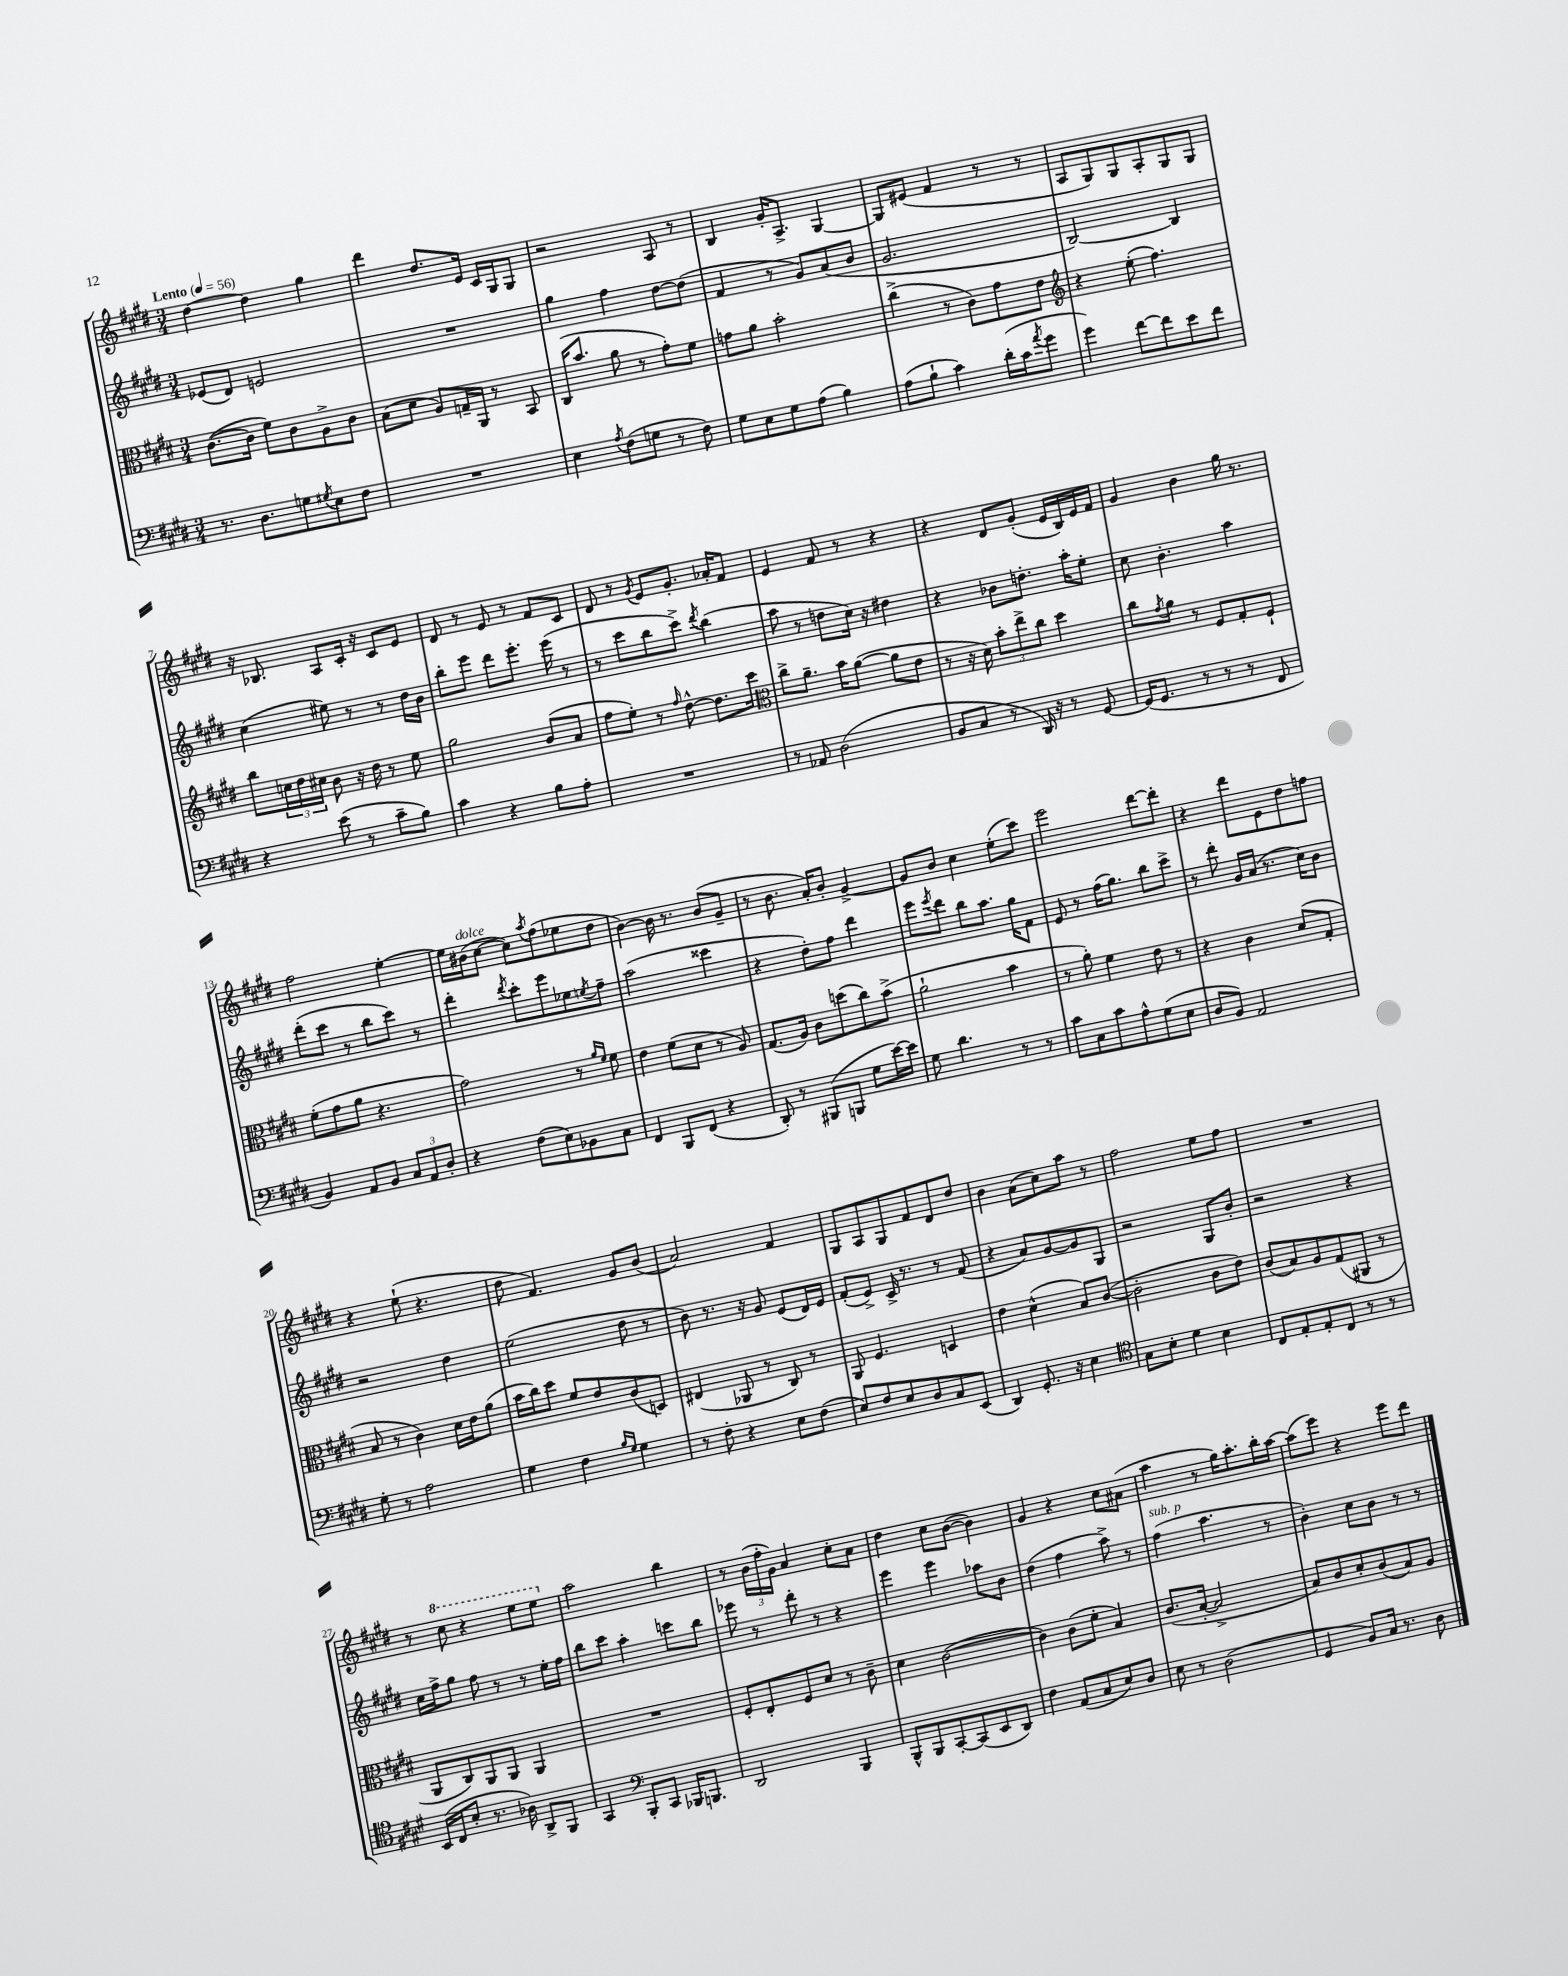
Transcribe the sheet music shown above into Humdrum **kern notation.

**kern	**kern	**kern	**kern
*staff4	*staff3	*staff2	*staff1
*clefF4	*clefC3	*clefG2	*clefG2
*k[f#c#g#d#]	*k[f#c#g#d#]	*k[f#c#g#d#]	*k[f#c#g#d#]
*M3/4	*M3/4	*M3/4	*M3/4
*MM56	*MM56	*MM56	*MM56
8.r	([8.c#	(8e-	[4dd#
.	.	8d#)	.
8.D#	16c#]	.	.
.	8f#)	2e	4dd#]
8G	8c#	.	.
8qG#	.	.	.
8E	8A^	.	4gg#
8F#	8c#	.	.
=	=	=	=
2.r	(8B	2.r	4ddd#
.	8d#	.	.
.	8A)	.	8.dd#
.	16G~	.	.
.	16AA	.	16e
.	8r	.	16c#
.	.	.	16G#
.	8BB	.	8G#
=	=	=	=
4E	(16C#	4gg#	2r
.	8.b	.	.
8qA	.	.	.
(8F#	8a	4ff#	.
8G	8r	.	.
8r	8g#')	[8dd#	8A
8F#)	8f#	(8dd#]	8r
=	=	=	=
8G#	8g	4f#	4B
8E	8a	.	.
8G#	2b'	8r	16g#'
.	.	.	8.A^
(8A	.	8g#)	.
4B)	.	(8a	[4G#
.	.	8b	.
=	=	=	=
(8A	(4cc#^	2.g#	8G#]
8B`	.	.	(8e#
4c#)	8r	.	4f#
.	8c#)	.	.
(16d#'	8g#	.	8r
16c#	.	.	.
8qa	.	.	.
8g#	8e	.	8r
=	=	=	=
*	*clefG2	*	*
4g#)	4r	[2B)	8A
.	.	.	8G#)
[8f#	(8ee'	.	8G#
8f#]	4.ff#)	.	8A'
8e	.	4B]	8G#
8f#	.	.	8G#
=	=	=	=
4r	8bb	(4cc#	16r
.	.	.	8.B-
.	24cc	.	.
.	24dd#	.	.
.	24cc#	.	.
(8e	8b	8ee#)	8A
8r	16r	8r	16c#'
.	16dd#	.	16r
8c#~	8r	8r	8c#
8B)	8ee	16dd#	8e
.	.	16b	.
=	=	=	=
4c#	2gg#	8bb'	8d#
.	.	8eee	8r
4r	.	8ddd#	8e
.	.	8.eee'	8r
8B	(8b	.	8f#
.	.	(16eee	.
8A'	8a	8r	8c#
=	=	=	=
2.r	8ff#	8r	8d#
.	8ee')	8ccc#	8r
.	.	.	8qg#
.	8r	8bb	8e
.	16qqff#	.	.
.	[8dd#^^	8ccc#^)	8.g#'
.	.	8qddd#	.
.	8.dd#]	(4bb	.
.	.	.	16a-'
.	.	.	8f#
.	16ccc#	.	.
=	=	=	=
*	*clefC3	*	*
8r	8cc#^	8aa	4e
8AA-	8.a~	8r	.
(2D#	.	8dd	8f#
.	16b	.	.
.	([8a	16cc#)	8r
.	.	16r	.
.	8a]	4dd#	4r
.	8e	.	.
=	=	=	=
8BB	8r	4r	4r
8C#	16r	.	.
.	16d#)	.	.
8r	12b'	8b-	8d#
.	12ee^	.	.
16DD#)	.	8.dd'	(8g#'
.	12cc#	.	.
16r	.	.	.
8r	4dd#	.	16e
.	.	16aa'	16B)
[8GG#	.	8ee'	16e
.	.	.	16f#
=	=	=	=
(16GG#]	8cc#	8cc#	4g#
8.GG#	.	.	.
.	8qg#	.	.
.	8a	4.b'	.
8r	8r	.	4b
8r	8F#	.	.
8r	8G#'	4aa	16gg#
.	.	.	8.r
8FF#	8F#`	.	.
=	=	=	=
4BB)	(8f#'	(8ddd#'	2ff#
.	8g#	8ccc#	.
8AA	8a	8r	.
8BB	4.r	8bb	.
12C#	.	8ccc#)	[4ee'
12AA	.	.	.
.	.	8r	.
12D#'	.	.	.
=	=	=	=
4r	2g#)	4ddd#'	16ee]
.	.	.	(16b#
.	.	.	[8cc#
.	.	8qddd#	.
(8F#	.	8ccc#'	8cc#])
.	.	.	8qaa
8E)	.	8eee	(8ff#
8BB-	8r	8ee-	8ee-
.	16qqa	.	.
.	16qqf#	8qee	.
8C#	8f#	8ff#~	8dd#
=	=	=	=
4FF#	4e	(2aa	[4b)
8BBB	(8f#	.	16b]
.	.	.	8.r
(8FF#	8d#	.	.
4r	8r	4ccc##	(8b
.	8A)	.	8g#~
=	=	=	=
8DD#')	(8.G#	4r	8r
8r	.	.	8.b
.	16A)	.	.
(8BBB#	8c#	8dd#')	.
.	.	.	16a')
8BBB	(8dd	8ff#	8b'
8G#	8cc#)	4ddd#	[4g#^
[16e)	(8b^	.	.
16e]	.	.	.
=	=	=	=
8G#	2a`	8eee	8g#]
.	.	8qeee	.
4.d#	.	8ddd#	8b
.	.	8bb	4cc#
.	.	8.aa	.
8r	4b	.	(8ee'
.	.	16gg#	.
8r	.	8f#	8ccc#)
=	=	=	=
8c#	8r	8e	2eee
8C#	8a')	8r	.
8c#	4f#	(16ff#	.
.	.	8.gg#)	.
8A^^	.	.	.
(8G#	8e	8bb	[8ddd#
8E	8r	8ccc#^	8ddd#']
=	=	=	=
8D#	4r	8r	4r
8BB)	.	8ddd#'	.
2AA	4c#	16g#	8ddd#
.	.	(16a	.
.	.	8.r	8e
.	(8d#	.	8dd#
.	.	16cc#)	.
.	8G#'	8b	8ff
=	=	=	=
8G#'	8B	2r	4r
8r	8r	.	.
2A	4c#)	.	(8ee`
.	.	.	4.r
.	16d#	4dd#	.
.	16e	.	.
.	(8a	.	.
=	=	=	=
4G#	16b	(2ee	8dd#
.	16cc#)	.	.
.	8dd#	.	4.f#)
4F#	8f#	.	.
.	8e	.	.
16qqB	.	.	.
16qqG#	.	.	.
4G#	(8c#	8dd#	8g#
.	8D)	8r	(8b
=	=	=	=
8r	(4E#	8b)	2a)
8F#'	.	8.r	.
4r	8AA-	.	.
.	.	16r	.
.	8r	8g#	.
8E	8C#)	(8e	4f#
(8F#	8r	16d#)	.
.	.	16e	.
=	=	=	=
8E)	8AA	(8f#'	8G#
8F#	4.F#	8e^)	8A
8E	.	16c#^	8G#
.	.	8.r	.
8D#	.	.	8f#
8C#	4D	8r	8d#
(8EE	.	(8f#	8dd#
=	=	=	=
4DD#)	4e	4r	4b
8.GG#'	(4d#^^	8a)	(8a
.	.	[8g#	8cc#)
16r	.	.	.
4E	8B)	8g#]	8aa
.	([8c#	8G#	8r
=	=	=	=
*clefC4	*	*	*
8G#	2c#']	2r	2ff#
8B'	.	.	.
4d#	.	.	.
4B	8c#	8G#	8ee
.	8e)	8b'	8ff#
=	=	=	=
8C#	(8c#	2r	2.r
8E'	8B)	.	.
8E'	8A	.	.
8C#	(8G#	.	.
8r	8AA#	4r	.
8r	8r	.	.
=	=	=	=
(16BB	8AA	16cc#	8r
16C#	.	16ff#^	.
8B'	8C#)	8gg#	8ccc#
8.r	8AA	8ff#	4r
.	8AA	8r	.
16A-)	.	.	.
8AA^	4AA	8r	8eee
8FF#	.	16ee'	8eee
.	.	16ff#	.
=	=	=	=
4GG#	2.r	8bb	2aa
.	.	8ccc#	.
*clefF4	*	*	*
8BBB'	.	4aa'	.
8CC#	.	.	.
16BBB-	.	8ccc	4bb
8.BBB	.	.	.
.	.	8bb	.
=	=	=	=
2DD#	8F#'	8eee-	8r
.	8E'	8r	(24b
.	.	.	24ff#'
.	.	.	24g#)
.	8F#	8ddd#'	4a
.	8d#	8r	.
4BBB	8r	4r	8cc#'
.	8c#~	.	8a
=	=	=	=
8BBB^^	4d#	4eee	4dd#
8BBB	.	.	.
[8CC#'	([2c#	4eee	8cc#
(8CC#]	.	.	([8b
8EE	.	8aa-	4b])
8DD#)	.	8b	.
=	=	=	=
4F#	4c#])	(4dd#	4g#
(8AA	(8c#	4ff#	4r
8C#	8f#'	.	.
8E)	4B)	8aa^)	8cc#
8D#	.	8r	(8a#
=	=	=	=
8E	(8.c#	(4ff#	4aa
8r	.	.	.
.	[16B'	.	.
(2D#	2B^]	4.aa	8r
.	.	.	16gg#)
.	.	.	8.aa'
.	.	8r	16bb'
.	.	.	[16aa
=	=	=	=
4GG#	8B)	4b')	(8aa]
.	8c#	.	8eee)
8BB)	8d#'	8cc#	4r
16C#	(8c#	8b	.
8.r	.	.	.
.	8B)	8r	8eee
8D#	8A	8r	8ddd#
==	==	==	==
*-	*-	*-	*-
